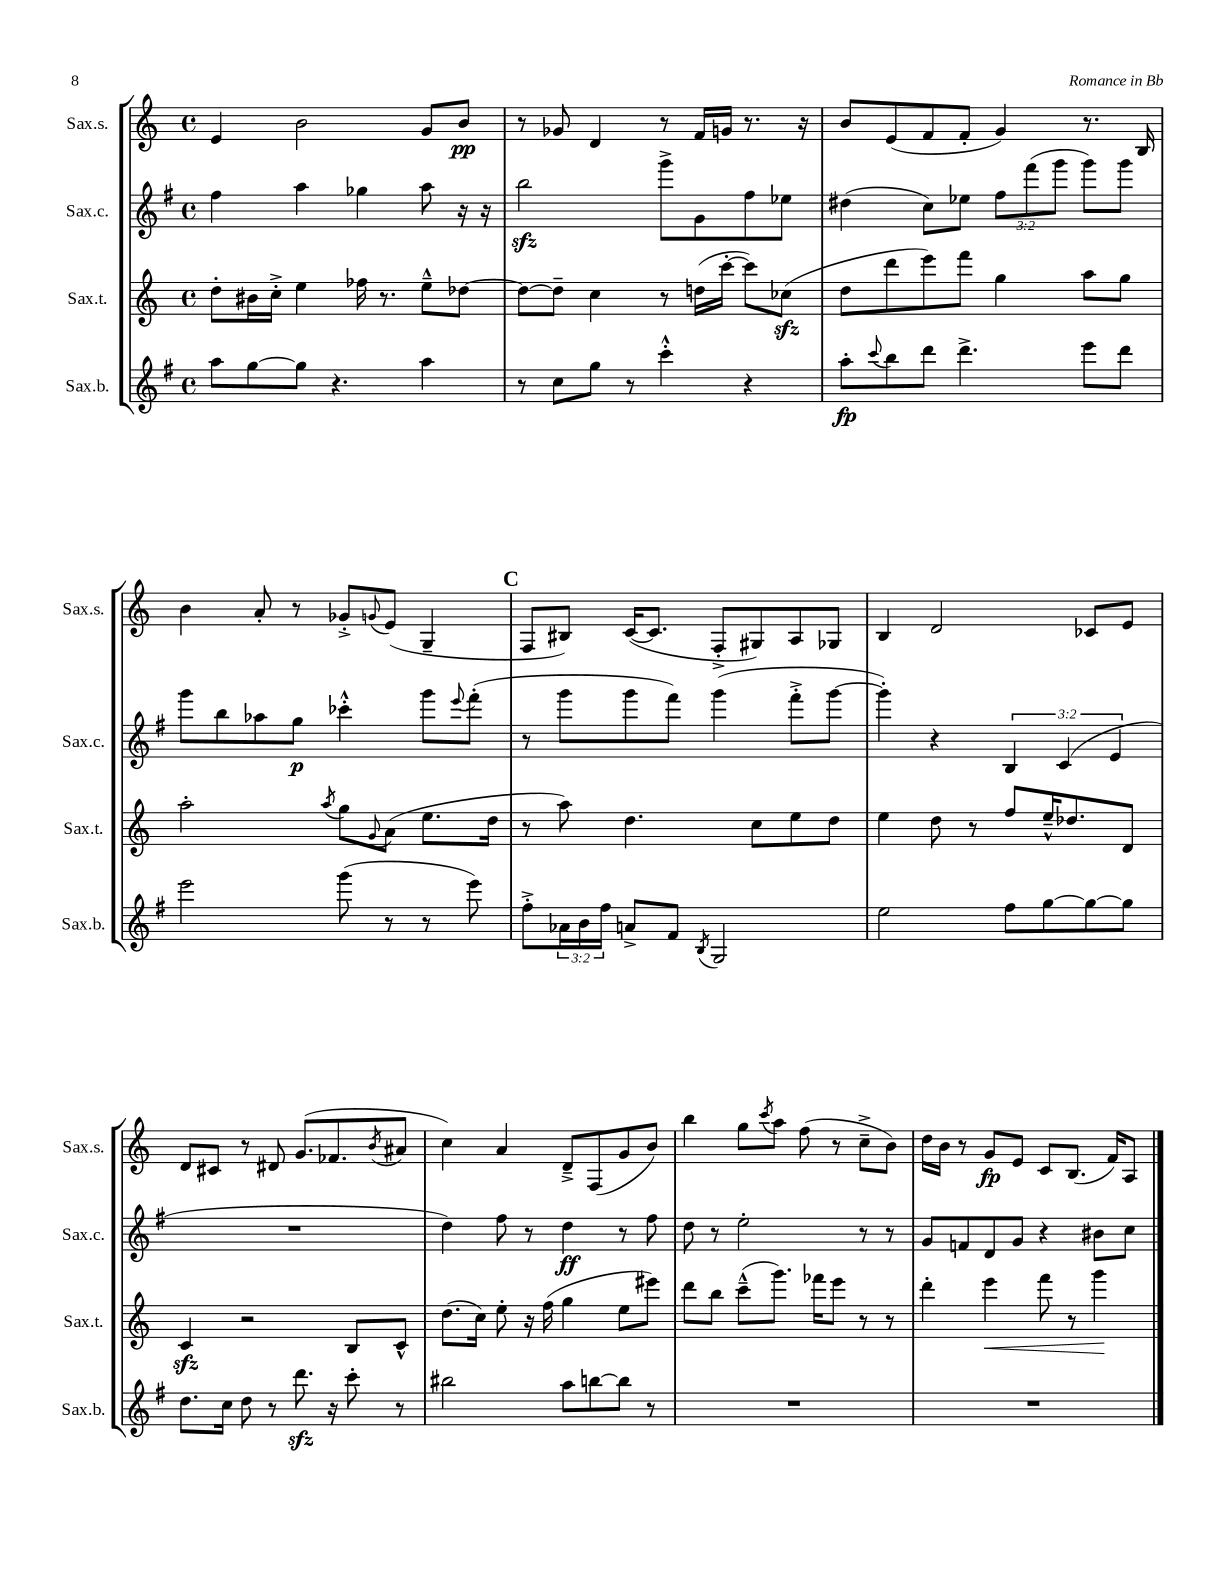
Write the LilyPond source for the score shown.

<<
\new StaffGroup <<
\new Staff = "s0" \with { instrumentName = "Sax.s." shortInstrumentName = "Sax.s." } {
    \clef treble \key c \major \defaultTimeSignature \time 4/4
    e'4 b'2 g'8 b'8\pp |
    r8 ges'8 d'4 r8 f'16 g'16 r8. r16 |
    b'8 e'8( f'8 f'8-. g'4) r8. b16 |
    b'4 a'8-. r8 ges'8-.-> \appoggiatura { g'8 } e'8( g4-- |
    \mark \markup { \bold "C" } f8 bis8) c'16~( c'8. f8-.-> gis8) a8 ges8 |
    b4 d'2 ces'8 e'8 |
    d'8 cis'8 r8 dis'8 g'8.( fes'8. \acciaccatura { b'8 } ais'8 |
    c''4) a'4 d'8---> f8( g'8 b'8) |
    b''4 g''8 \acciaccatura { c'''8 } a''8 f''8( r8 c''8---> b'8) |
    d''16 b'16 r8 g'8\fp e'8 c'8 b8.( f'16) a8 \bar "|." |
}
\new Staff = "s1" \with { instrumentName = "Sax.c." shortInstrumentName = "Sax.c." } {
    \clef treble \key g \major \defaultTimeSignature \time 4/4 \override Staff.TupletNumber.text = #tuplet-number::calc-fraction-text
    fis''4 a''4 ges''4 a''8 r16 r16 |
    b''2\sfz g'''8-> g'8 fis''8 ees''8 |
    dis''4( c''8) ees''8 \tuplet 3/2 { fis''8 fis'''8( g'''8 } g'''8) g'''8 |
    g'''8 b''8 aes''8 g''8\p ces'''4-.-^ g'''8 \appoggiatura { e'''8 } fis'''8-.( |
    \mark \markup { \bold "C" } r8 g'''8 g'''8 fis'''8) g'''4( fis'''8-.-> g'''8~ |
    g'''4-.) r4 \tuplet 3/2 { b4 c'4( e'4 } |
    R1 |
    d''4) fis''8 r8 d''4\ff r8 fis''8 |
    d''8 r8 e''2-. r8 r8 |
    g'8 f'8 d'8 g'8 r4 bis'8 c''8 \bar "|." |
}
\new Staff = "s2" \with { instrumentName = "Sax.t." shortInstrumentName = "Sax.t." } {
    \clef treble \key c \major \defaultTimeSignature \time 4/4
    d''8-. bis'16 c''16-.-> e''4 fes''16 r8. e''8---^ des''8~ |
    des''8~ des''8-- c''4 r8 d''16( c'''16~-. c'''8) ces''8\sfz( |
    d''8 d'''8 e'''8) f'''8 g''4 a''8 g''8 |
    a''2-. \acciaccatura { a''8 } g''8 \appoggiatura { g'8 } a'8( e''8. d''16 |
    \mark \markup { \bold "C" } r8 a''8) d''4. c''8 e''8 d''8 |
    e''4 d''8 r8 f''8 e''16---^ des''8. d'8 |
    c'4\sfz r2 b8 c'8-^ |
    d''8.( c''16) e''8-. r16 f''16( g''4 e''8 eis'''8) |
    d'''8 b''8 c'''8---^( g'''8.) fes'''16 e'''8 r8 r8 |
    d'''4-. e'''4\< f'''8 r8 g'''4\! \bar "|." |
}
\new Staff = "s3" \with { instrumentName = "Sax.b." shortInstrumentName = "Sax.b." } {
    \clef treble \key g \major \defaultTimeSignature \time 4/4 \override Staff.TupletNumber.text = #tuplet-number::calc-fraction-text
    a''8 g''8~ g''8 r4. a''4 |
    r8 c''8 g''8 r8 c'''4-.-^ r4 |
    a''8-.\fp \appoggiatura { c'''8 } b''8 d'''8 d'''4.-> e'''8 d'''8 |
    e'''2 g'''8( r8 r8 e'''8) |
    \mark \markup { \bold "C" } fis''8-.-> \tuplet 3/2 { aes'16 b'16 fis''16 } a'8-> fis'8 \acciaccatura { b8 } g2 |
    e''2 fis''8 g''8~ g''8~ g''8 |
    d''8. c''16 d''8 r8 d'''8.\sfz r16 c'''8-. r8 |
    bis''2 a''8 b''8~ b''8 r8 |
    R1 |
    R1 \bar "|." |
}
>>
>>
\layout { \context { \Score \remove "Bar_number_engraver" } }
